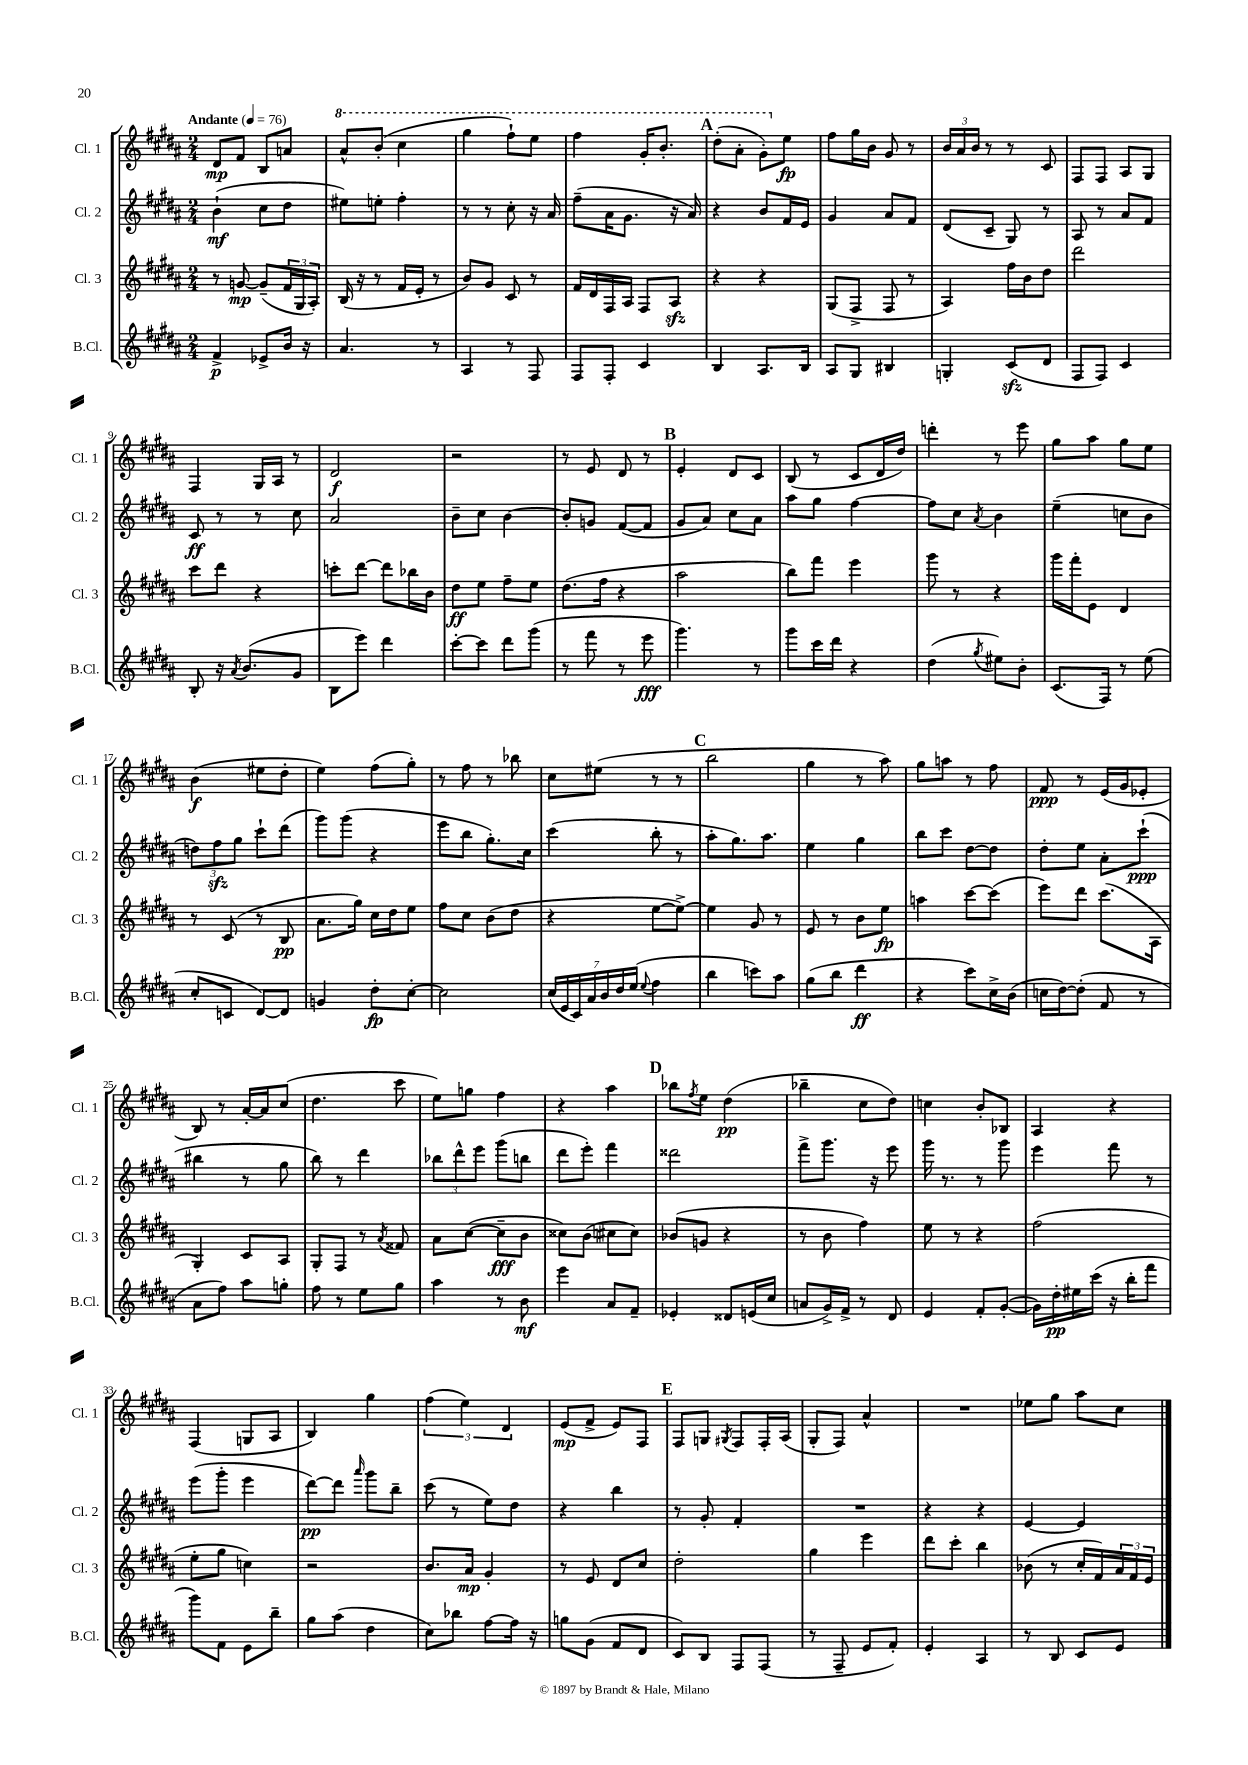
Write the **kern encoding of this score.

**kern	**kern	**kern	**kern
*staff4	*staff3	*staff2	*staff1
*clefG2	*clefG2	*clefG2	*clefG2
*k[f#c#g#d#a#]	*k[f#c#g#d#a#]	*k[f#c#g#d#a#]	*k[f#c#g#d#a#]
*M2/4	*M2/4	*M2/4	*M2/4
*MM76	*MM76	*MM76	*MM76
4f#^/	8r	(4b`\	8d#/L
.	[8g/	.	8f#/J
8e-^/L	(8g~/]L	8cc#\L	8B/L
16b/Jk	24f#/L	8dd#\J	8a/J
.	24G#/	.	.
16r	.	.	.
.	24A#'/JJ)	.	.
=	=	=	=
4.a#/	(16B/	8ee#\L)	8aa#^^/L
.	16r	.	.
.	8r	8ee'\J	(8bb'/J
.	16f#/LL	4ff#'\	4ccc#\
.	16e'/JJ	.	.
8r	8r	.	.
=	=	=	=
4A#/	8b/L)	8r	4ggg#\
.	8g#/J	8r	.
8r	8c#/	8cc#'\	8fff#`\L)
8F#/	8r	16r	8eee\J
.	.	16a#/	.
=	=	=	=
8F#/L	16f#/LL	(8ff#~\L	4fff#\
.	16d#/	.	.
8F#'/J	16F#/	16a#\K	.
.	16A#/JJ	8.g#\J	.
4c#/	8F#/L	.	16gg#'/LK
.	.	.	8.bb'/J
.	8A#/J	16r	.
.	.	16a#/)	.
=	=	=	=
4B/	4r	4r	(8ddd#'\L
.	.	.	8aa#'\J
8.A#/L	4r	8b/L	8gg#'\L)
.	.	16f#/L	8ee\J
16B/Jk	.	16e/JJ	.
=	=	=	=
8A#/L	(8G#/L	4g#/	8ff#\L
8G#/J	8F#^/J	.	16gg#\L
.	.	.	16b\JJ
4B#/	8F#/	8a#/L	8g#/
.	8r	8f#/J	8r
=	=	=	=
4G'/	4A#/)	(8d#/L	24b/LL
.	.	.	24a#/
.	.	.	24b/JJ
.	.	8c#~/J	8r
(8c#/L	16ff#\LL	8G#/)	8r
.	16b\J	.	.
8d#/J	8dd#\J	8r	8c#/
=	=	=	=
8F#/L	2ddd#\	8A#/	8F#/L
8F#/J)	.	8r	8F#/J
4c#/	.	8a#/L	8A#/L
.	.	8f#/J	8G#/J
=	=	=	=
8B'/	8ccc#\L	8c#/	4F#/
16r	8ddd#\J	8r	.
8qa#/	.	.	.
(8.b/L	.	.	.
.	4r	8r	16G#/LL
.	.	.	16A#/JJ
8g#/J	.	8cc#\	8r
=	=	=	=
8B\L	8ccc'\L	2a#/	2d#/
8eee\J)	[8ddd#\J	.	.
4ddd#\	8ddd#\]L	.	.
.	16bb-\L	.	.
.	16b\JJ	.	.
=	=	=	=
[8ccc#'\L	8dd#\L	8b~\L	2r
8ccc#\]J	8ee\J	8cc#\J	.
8ddd#\L	8ff#~\L	[4b\	.
(8ggg#\J	8ee\J	.	.
=	=	=	=
8r	(8.dd#\L	8b'/]L	8r
8fff#\	.	8g/J	8e/
.	16ff#\Jk	.	.
8r	4r	([8f#/L	8d#/
8eee\	.	8f#/]J	8r
=	=	=	=
4.ggg#\)	2aa#\	8g#/L	4e'/
.	.	8a#/J)	.
.	.	8cc#\L	8d#/L
8r	.	8a#\J	8c#/J
=	=	=	=
8ggg#\L	8bb\L)	8aa#\L	(8B/
16ccc#\L	8fff#\J	8gg#\J	8r
16ddd#\JJ	.	.	.
4r	4eee\	[4ff#\	8c#/L
.	.	.	16d#/L
.	.	.	16dd#/JJ)
=	=	=	=
(4dd#\	8ggg#\	8ff#\]L	4ddd'\
.	8r	8cc#\J	.
8qgg#/	.	8qa#/	.
8ee#\L)	4r	4b\	8r
8b'\J	.	.	8eee\
=	=	=	=
(8.c#/L	16ggg#\LL	(4ee~\	8gg#\L
.	16fff#'\J	.	.
.	8e\J	.	8aa#\J
16F#/Jk)	.	.	.
8r	4d#/	8cc\L	8gg#\L
(8ee\	.	8b\J	8ee\J
=	=	=	=
8cc#'/L	8r	12dd\L)	(4b\
.	.	12ff#\	.
8c/J	(8c#/	.	.
.	.	12gg#\J	.
[8d#/L)	8r	8ccc#`\L	8ee#\L
8d#/]J	8B/	(8ddd#\J	8dd#'\J
=	=	=	=
4g/	8.a#\L	8ggg#\L)	4ee\)
.	.	(8ggg#\J	.
.	16gg#\Jk)	.	.
8dd#'\L	16cc#\LL	4r	(8ff#\L
.	16dd#\J	.	.
[8cc#'\J	8ee\J	.	8gg#'\J)
=	=	=	=
2cc#\]	8ff#\L	8eee\L	8r
.	8cc#\J	8bb\J	8ff#\
.	(8b\L	8.gg#'\L)	8r
.	8dd#\J	.	8bb-\
.	.	16cc#\Jk	.
=	=	=	=
(28cc#/LL	4r	(4ccc#\	8cc#\L
28e/	.	.	.
28c#/)	.	.	.
28a#/	.	.	.
.	.	.	(8ee#\J
28b/	.	.	.
28dd#/	.	.	.
(28ee/JJ	.	.	.
8qqee/	.	.	.
4ff#\	[8ee\L	8bb'\	8r
.	8ee^\_J)	8r	8r
=	=	=	=
4bb\	4ee\]	8aa#'\L	2bb\
.	.	8.gg#\)	.
8ccc\L)	8g#/	.	.
.	.	8.aa#\J	.
8aa#\J	8r	.	.
=	=	=	=
(8gg#\L	8e/	4ee\	4gg#\
8bb\J	8r	.	.
4ddd#\	8b\L	4gg#\	8r
.	8ee\J	.	8aa#\)
=	=	=	=
4r	4aa\	8bb\L	8gg#\L
.	.	8ccc#\J	8aa\J
8ccc#\L)	[8ccc#\L	[8dd#\L	8r
16cc#^\L	(8ccc#\]J	8dd#\]J	8ff#\
(16b\JJ	.	.	.
=	=	=	=
16cc\LL	8eee\L)	8dd#'\L	8f#/
[16dd#\J)	.	.	.
(8dd#'\]J	8ddd#\J	8ee\J	8r
8f#/	(8.ccc#\L	8a#'\L	(16e/LL
.	.	.	16g#/J
8r	.	(8ccc#`\J	8e-'/J
.	16A#\Jk	.	.
=	=	=	=
8a#\L	4G#'/)	4bb#\	8B/)
8ff#\J)	.	.	8r
8aa#\L	8c#/L	8r	[16a#'/LL
.	.	.	16a#/]J
8gg'\J	8A#/J	8gg#\	(8cc#/J
=	=	=	=
8ff#\	8G#'/L	8bb\)	4.dd#\
8r	8F#/J	8r	.
8ee\L	8r	4ddd#\	.
.	8qa#/	.	.
8gg#\J	8f##/	.	8ccc#\
=	=	=	=
4aa#\	8a#\L	12bb-\L	8ee\L)
.	.	12ddd#^^\	.
.	([8cc#\J	.	8gg\J
.	.	12eee\J	.
8r	8cc#~\]L	(8ggg#\L	4ff#\
8b\	8b\J	8bb\J	.
=	=	=	=
4eee\	8cc##\L)	8ddd#\L	4r
.	(8b\J	8eee'\J)	.
8a#/L	8cc#\L	4fff#\	4aa#\
8f#~/J	8cc#\J)	.	.
=	=	=	=
4e-'/	(8b-/L	2ddd##\	8bb-\L
.	.	.	8qff#/
.	8g/J	.	8ee\J
8d##/L	4r	.	(4dd#\
(16e/L	.	.	.
16cc#/JJ	.	.	.
=	=	=	=
8a/L	8r	8fff#^\L	4bb-~\
16g#^/L)	8b\	8.ggg#\J	.
16f#^/JJ	.	.	.
8r	4ff#\)	.	8cc#\L
.	.	16r	.
8d#/	.	8eee\	8dd#\J)
=	=	=	=
4e/	8ee\	16ggg#\	4cc\
.	.	8.r	.
.	8r	.	.
8f#'/L	4r	8r	8b'/L
([8g#'/J	.	8ggg#\	8B-/J
=	=	=	=
16g#\]LL)	(2ff#\	4eee\	4A#/
16dd#'\	.	.	.
16ee#\	.	.	.
(16ccc#\JJ	.	.	.
16r	.	8fff#\	4r
16bb'\LK	.	.	.
8fff#\J	.	8r	.
=	=	=	=
8ggg#\L)	8ee'\L	(8eee\L	(4F#/
8f#\J	8gg#\J	8ggg#'\J	.
8e\L	4cc\)	4eee\	8G/L
8bb~\J	.	.	8A#/J
=	=	=	=
8gg#\L	2r	[8ddd#\L)	4B/)
(8aa#\J	.	8ddd#\]J	.
.	.	16qqaaa#/	.
4dd#\	.	8ggg#\L	4gg#\
.	.	8bb~\J	.
=	=	=	=
8cc#\L)	8.b/L	(8ccc#\	(6ff#\
8bb-\J	.	8r	.
.	.	.	6ee\)
.	16a#/Jk	.	.
[8ff#\L	4g#'/	8ee\L)	.
.	.	.	6d#/
16ff#\]Jk	.	8dd#\J	.
16r	.	.	.
=	=	=	=
8gg\L	8r	4r	(8e/L
(8g#\J	8e/	.	8f#^/J
8f#/L	8d#/L	4bb\	8e/L)
8d#/J	8cc#/J	.	8F#/J
=	=	=	=
8c#/L)	2dd#'\	8r	8F#/L
8B/J	.	8g#'/	8G/J
.	.	.	8qG#/
8F#/L	.	4f#'/	8F#/L
(8F#/J	.	.	16F#'/L
.	.	.	(16A#/JJ
=	=	=	=
8r	4gg#\	2r	8G#'/L
8F#~/	.	.	8F#/J)
8e/L	4eee\	.	4a#^^/
8f#'/J)	.	.	.
=	=	=	=
4e'/	8ddd#\L	4r	2r
.	8ccc#'\J	.	.
4A#/	4bb\	4r	.
=	=	=	=
8r	(8b-\	[4e/	8ee-\L
8B/	8r	.	8gg#\J
8c#/L	16cc#'/LL	4e/]	8aa#\L
.	16f#/)	.	.
8e/J	24a#/	.	8cc#\J
.	24f#/	.	.
.	24e/JJ	.	.
==	==	==	==
*-	*-	*-	*-
